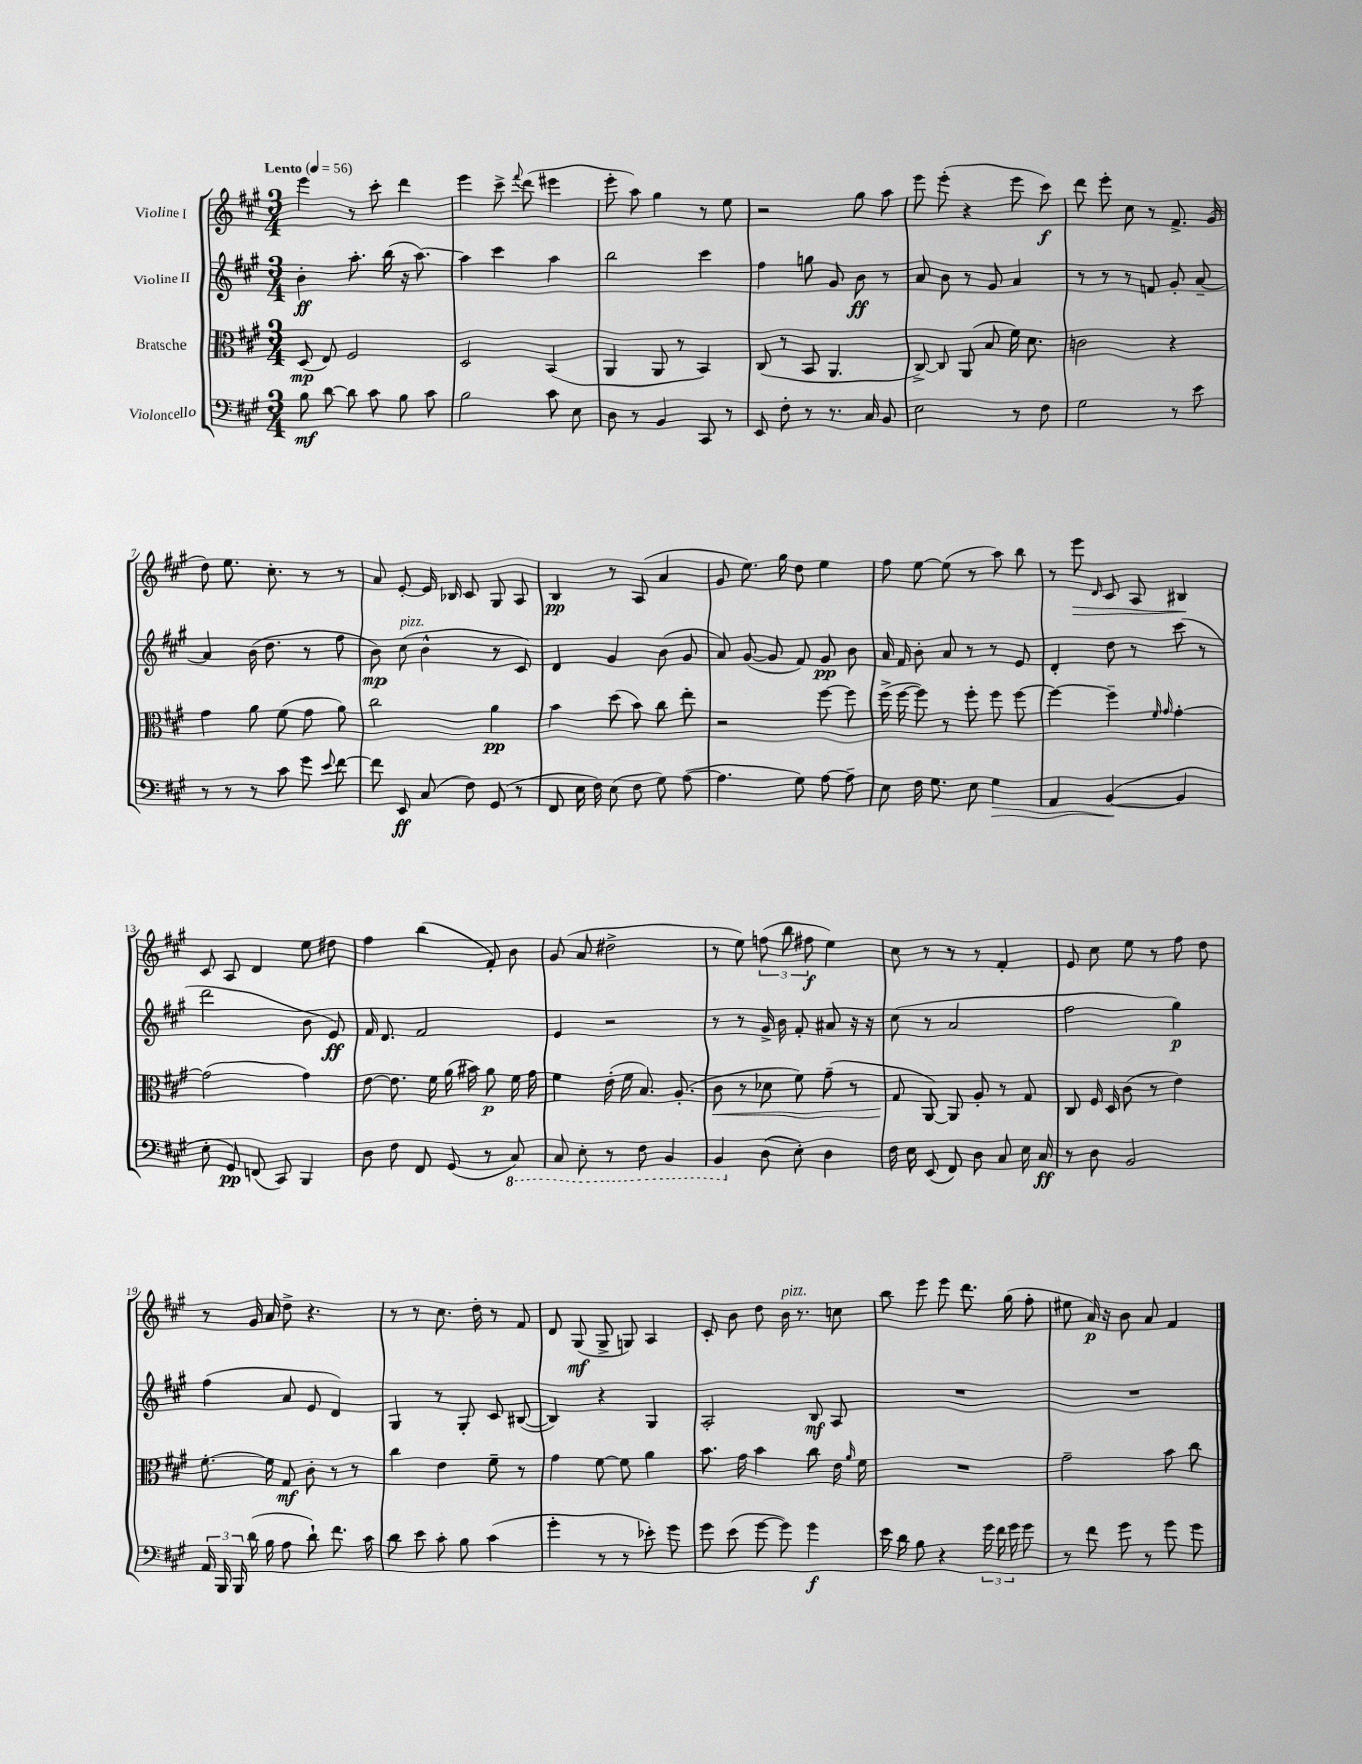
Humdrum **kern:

**kern	**kern	**kern	**kern
*staff4	*staff3	*staff2	*staff1
*clefF4	*clefC3	*clefG2	*clefG2
*k[f#c#g#]	*k[f#c#g#]	*k[f#c#g#]	*k[f#c#g#]
*M3/4	*M3/4	*M3/4	*M3/4
*MM56	*MM56	*MM56	*MM56
8B	(8D	4b'	4eee
[8d	8E)	.	.
8d]	2F#	8.aa'	8r
8c#	.	.	8ccc#'
.	.	(16bb	.
8B	.	16r	4ddd
.	.	[8.aa)	.
8c#	.	.	.
=	=	=	=
2B	2D	4aa]	4eee
.	.	4ccc#	8ccc#^
.	.	.	8qqfff#
.	.	.	(8ddd
8c#	(4BB	4aa	4eee#
8E	.	.	.
=	=	=	=
8D	4AA	2bb	8eee'
8r	.	.	8aa)
4BB	8AA	.	4gg#
.	8r	.	.
8CC#	4BB)	4ccc#	8r
8r	.	.	8ee
=	=	=	=
8EE	(8C#	4ff#	2r
8F#'	8r	.	.
8r	8BB	8gg	.
8.r	4.AA	8g#	.
.	.	8b	8gg#
16C#	.	.	.
8BB	.	8r	8aa
=	=	=	=
2E	[8C#^)	8a	8eee
.	8C#]	8b	(8eee'
.	(8AA	8r	4r
.	8B	8g#	.
8r	16f#)	4a	8eee
.	8.d	.	.
8F#	.	.	8ccc#)
=	=	=	=
2G#	2c	8r	8ddd
.	.	8r	8eee'
.	.	8r	8cc#
.	.	8f	8r
8r	4r	8g#'	8.f#^
8e	.	[8a~	.
.	.	.	(16g#
=	=	=	=
8r	4g#	4a]	8dd)
8r	.	.	8.ee
8r	8a	(16b	.
.	.	8.dd	8.cc#'
8c#	(8f#	.	.
8g#	8g#	8r	8r
8qqe	.	.	.
[8f#	8a)	8ff#	8r
=	=	=	=
8f#]	2cc#	8b)	8a
8EE	.	(8cc#	[8e'
(8C#	.	4b^^	16e]
.	.	.	16B-
8F#)	.	.	8c#
(8GG#	4a	8r	8G#
8r	.	8c#)	8A
=	=	=	=
8FF#	4b	4d	4B
16E	.	.	.
16F#)	.	.	.
(8E	(8dd	4g#	8r
8F#	8b)	.	(8A
8G#)	8cc#	(8b	4a
([8A	8ee'	8g#	.
=	=	=	=
4.A]	2r	8a)	8g#
.	.	([8g#	8.ee)
.	.	8g#]	.
.	.	.	16gg#
8G#)	.	8f#)	8dd
[8A	[8ff#	8g#	4ee
8A~]	8ff#]	8b	.
=	=	=	=
8E	(16ff#^	16a	8ff#
.	[16ff#	16f#	.
16F#	8ff#])	8b'	[8ee
8.G#	.	.	.
.	8r	8a	(8ee]
8E	8ff#'	8r	8r
4G#	8ff#	8r	8aa)
.	[8ff#	8e	8bb
=	=	=	=
4AA	4ff#_	4d'	8r
.	.	.	8eee
.	.	.	16qqd
([4BB	4ff#~]	8dd	8c#
.	.	8r	8A
.	16qqf#	.	.
.	16qqg#	.	.
4BB]	[4g#'	(8ccc#	4B#
.	.	8r	.
=	=	=	=
8E'	(2g#]	2ddd	8c#
8GG#)	.	.	8A
(8FF	.	.	4d
8CC#)	.	.	.
4BBB	4g#)	8b	8ee
.	.	8e)	8dd#
=	=	=	=
8D	[8e	16f#	4ff#
.	.	8.d	.
8F#	8.e]	.	.
8FF#	.	2f#	(4bb
.	16f#	.	.
(8GG#	(16a	.	.
.	16b#)	.	.
8r	8a	.	8f#')
8CC#)	16f#	.	8b
.	16g#	.	.
=	=	=	=
8CC#	4f#	4e	(8g#
8EE'	.	.	8a
8r	(16e'	2r	2dd#^
.	16f#	.	.
8FF#	8.B)	.	.
4BBB	.	.	.
.	(8.A'	.	.
=	=	=	=
4BBB	8c#	8r	8r
.	8r	8r	8ee)
(8D	8d-	16g#^	(12ff
.	.	16b	.
.	.	.	12bb
8E')	8f#)	8f#'	.
.	.	.	12ff#
4D	(8g#~	8a#	4ee)
.	8r	16r	.
.	.	16r	.
=	=	=	=
16F#	8G#	(8cc#	8cc#
16E	.	.	.
(8EE	[8AA)	8r	8r
8FF#)	8AA]	2a	8r
8D	8A'	.	8r
8C#	8r	.	4f#'
16E	8G#	.	.
16C#	.	.	.
=	=	=	=
8r	8C#	2ff#	8e
8D	16F#	.	8cc#
.	16D	.	.
2BB	(8c#	.	8ee
.	8r	.	8r
.	4e)	4gg#)	8ff#
.	.	.	8dd
=	=	=	=
24AA	[8.f#'	(4ff#	8r
24BBB	.	.	.
24BBB	.	.	.
(16d	.	.	16g#
16B	16f#]	.	16a
8A	8G#	8a	8dd^
8d`)	8c#'	8e	4.r
8.f#	8r	4d)	.
.	8r	.	.
16c#	.	.	.
=	=	=	=
8d	4cc#	4G#	8r
8e	.	.	8r
8c#'	4e	8r	8.cc#
8B	.	8G#'	.
.	.	.	16dd'
(4c#	8f#~	8c#	8r
.	8r	([8B#	8f#
=	=	=	=
4g#'	4g#	4B#])	8d
.	.	.	(8G#
8r	[8f#	4r	8G#^
8r	8f#]	.	8G)
8e-')	4a	4G#	4A
8g#	.	.	.
=	=	=	=
8g#	8.b	2A'	8c#'
(8e	.	.	8b
.	16g#	.	.
[8g#	4b	.	8dd
8g#])	.	.	16b
.	.	.	8.r
4g#	8cc#	8B	.
.	16e	8A	8cc
.	16qqa	.	.
.	16f#	.	.
=	=	=	=
16e	2.r	2.r	8bb
16d	.	.	.
8B	.	.	8eee
4r	.	.	8eee
.	.	.	8.ddd
24g#	.	.	.
24f#	.	.	.
.	.	.	(16gg#
24g#	.	.	.
8g#	.	.	8ff#'
=	=	=	=
8r	2g#~	2.r	8ee#
8f#	.	.	16a)
.	.	.	16r
8g#	.	.	8b
8r	.	.	8a
8g#	8b	.	4f#
8g#	8cc#	.	.
==	==	==	==
*-	*-	*-	*-
